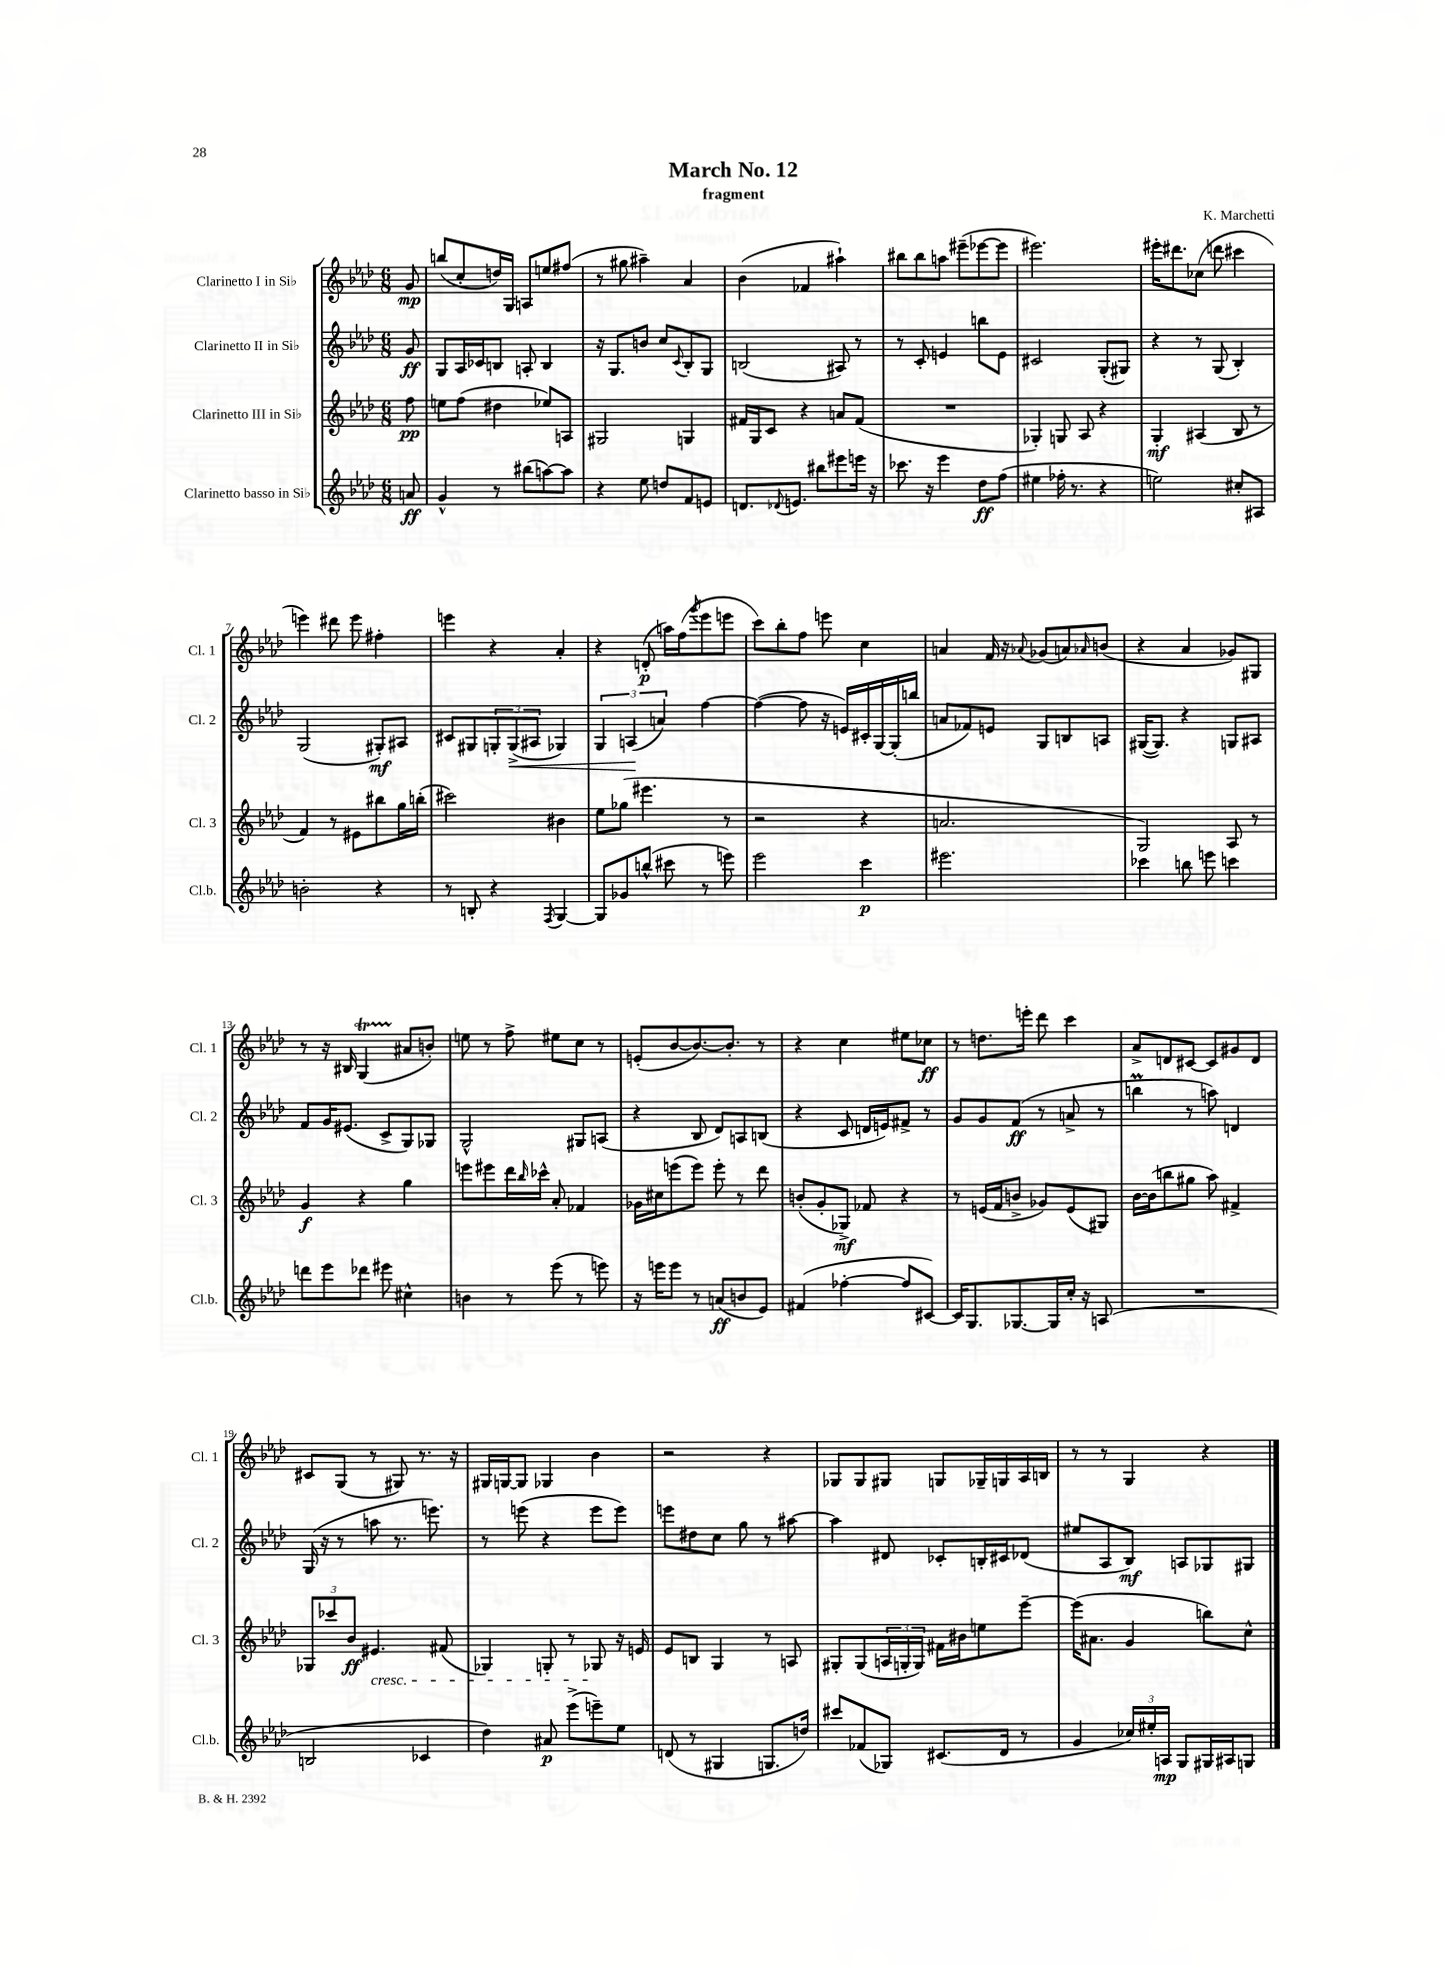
\header { title = "March No. 12" composer = "K. Marchetti" subtitle = "fragment" }
<<
\new StaffGroup <<
\new Staff = "s0" \with { instrumentName = "Clarinetto I in Sib" shortInstrumentName = "Cl. 1" } {
    \clef treble \key aes \major \numericTimeSignature \time 6/8 \partial 8
    g'8\mp |
    b''8( c''8-. d''16) g16 a8 e''8 fis''8( |
    r8 gis''8 ais''4--) aes'4 |
    bes'4( fes'4 ais''4-!) |
    bis''8 bis''8 a''8 eis'''8--( ees'''8~ ees'''8 |
    eis'''2.) |
    eis'''16-. dis'''8. ces''8( d'''8 cis'''4 |
    e'''4) dis'''8 e'''8 fis''4-. |
    e'''4 r4 aes'4-. |
    r4 d'8-.\p( a''16) f''16( \acciaccatura { g'''8 } ees'''8 e'''8 |
    c'''8) bes''8-. f''8 e'''8 c''4 |
    a'4 f'16 r16 \appoggiatura { aes'8 } ges'8( a'8) \grace { aes'16 } b'8( |
    r4 aes'4 ges'8) gis8 |
    r8 r16 bis16 g4\startTrillSpan( ais'8\stopTrillSpan b'8-.) |
    e''8 r8 f''8-> eis''8 c''8 r8 |
    e'8-.( bes'8~ bes'8.~) bes'8.-. r8 |
    r4 c''4 eis''8 ces''8\ff |
    r8 d''8. e'''16-. des'''8 c'''4 |
    aes'8-> d'8 cis'8~ cis'8 gis'8 d'8 |
    cis'8 g8( r8 gis8) r8. r16 |
    gis16 g16~ g8 ges4 bes'4 |
    r2 r4 |
    ges8 ges8 gis8 g8 ges16-- g16 aes16 b16 |
    r8 r8 g4 r4 \bar "|." |
}
\new Staff = "s1" \with { instrumentName = "Clarinetto II in Sib" shortInstrumentName = "Cl. 2" } {
    \clef treble \key aes \major \numericTimeSignature \time 6/8 \partial 8
    g'8\ff |
    g8 aes16 ces'16 b8 a8-. b4 |
    r16 g8. b'8 c''8 \appoggiatura { c'8 } bes8-. g8 |
    b2( ais8) r8 |
    r8 c'8-. e'4 b''8 e'8 |
    cis'2 g8-.( gis8) |
    r4 r8 g8( bes4-.) |
    g2( gis8-.\mf) ais8 |
    cis'8 gis8 \tuplet 3/2 { g8-. g8->\<( ais8 } ges4) |
    \tuplet 3/2 { g4 a4\!( a'4) } f''4~ |
    f''4~( f''8 r16 e'16) cis'16-. g16~ g16-.( b''16 |
    a'8 fes'8) e'8 g8 b8 a8 |
    gis16~( gis8.) r4 g8 ais8 |
    f'8 g'16 eis'8.( c'8-> g8) ges8 |
    g2-^ gis8 a8( |
    r4 bes8 des'8) a8 b8( |
    r4 c'8 d'16 e'16) fis'8-> r8 |
    g'8 g'8 f'8\ff( r8 a'8-> r8 |
    b''4\prall r8 a''8) d'4 |
    g16( r16 r8 a''8 r8. e'''8.) |
    r8 e'''8( r4 e'''8 e'''8) |
    e'''8 dis''8 c''8 g''8 r8 ais''8~ |
    ais''4 dis'8 ces'8-. b16-. cis'16 des'8( |
    eis''8 aes8 bes8\mf) a8 ges8 gis8 \bar "|." |
}
\new Staff = "s2" \with { instrumentName = "Clarinetto III in Sib" shortInstrumentName = "Cl. 3" } {
    \clef treble \key aes \major \numericTimeSignature \time 6/8 \partial 8
    f''8\pp |
    e''8 f''8( dis''4 ees''8) a8 |
    gis2 g4 |
    fis'16 g16 c'8 r4 a'8 fis'8( |
    R2. |
    ges4-.) g8 aes8 r4 |
    g4-.\mf ais4( bes8 r8 |
    f'4) r8 eis'8 bis''8 g''16 b''16-.( |
    cis'''2) bis'4 |
    ees''8 ges''8( eis'''4. r8 |
    r2 r4 |
    a'2. |
    g2) aes8 r8 |
    g'4\f r4 g''4 |
    e'''8 eis'''8 des'''16 \grace { bes''16 } ces'''16-^ aes'8-. fes'4 |
    ges'16 cis''16 e'''8( e'''8) e'''8-. r8 des'''8 |
    b'8-.( g'8-. ges8->\mf) fes'8 r4 |
    r8 e'16( f'16 b'8-> ges'8) e'8( gis8) |
    bes'16~ bes'16( b''8 gis''8 aes''8) fis'4-> |
    \tuplet 3/2 { ges8 ces'''8 bes'8\ff } eis'4.\cresc fis'8( |
    ges4) g8-. r8 ges8\! r16 e'16 |
    ees'8 b8 g4 r8 a8 |
    gis8-. gis8( \tuplet 3/2 { a16 g16-. g16) } fis'16 bis'16 e''8 ees'''8~-- |
    ees'''16( ais'8. g'4 b''8) c''8-^ \bar "|." |
}
\new Staff = "s3" \with { instrumentName = "Clarinetto basso in Sib" shortInstrumentName = "Cl.b." } {
    \clef treble \key aes \major \numericTimeSignature \time 6/8 \partial 8
    a'8\ff |
    g'4-^ r8 bis''8( a''8~) a''8 |
    r4 ees''8 d''8 f'8 e'8 |
    d'8. \appoggiatura { des'8 } e'8. bis''8 eis'''8 e'''16 r16 |
    ces'''8. r16 ees'''4 des''8\ff f''8( |
    eis''4 fes''16-. r8. r4 |
    e''2) cis''8-. ais8 |
    b'2-. r4 |
    r8 b8-. r4 \acciaccatura { f8 } g4~ |
    g8 ges'8 b''8-^( cis'''8 r8 e'''8) |
    ees'''2 c'''4\p |
    eis'''2. |
    ces'''4 b''8 e'''8 c'''4 |
    d'''8 ees'''8 des'''8 eis'''8 cis''4-^ |
    b'4 r8 ees'''8( r8 e'''8) |
    r16 e'''16 e'''8 r8 a'8\ff( b'8 ees'8) |
    fis'4( fes''4~-. fes''8 cis'8~) |
    cis'16 g8. ges8.~ ges16 c''16-. r16 a8( |
    R2. |
    b2 ces'4 |
    des''4) ais'8\p ees'''8->( e'''8--) ees''8 |
    d'8( r8 gis4 g8. d''16) |
    cis'''8 fes'8( ges8) cis'8.( des'16 r8 |
    g'4 \tuplet 3/2 { ces''16) eis''16-. a16\mp } g8 gis16 ais16 g8 \bar "|." |
}
>>
>>
